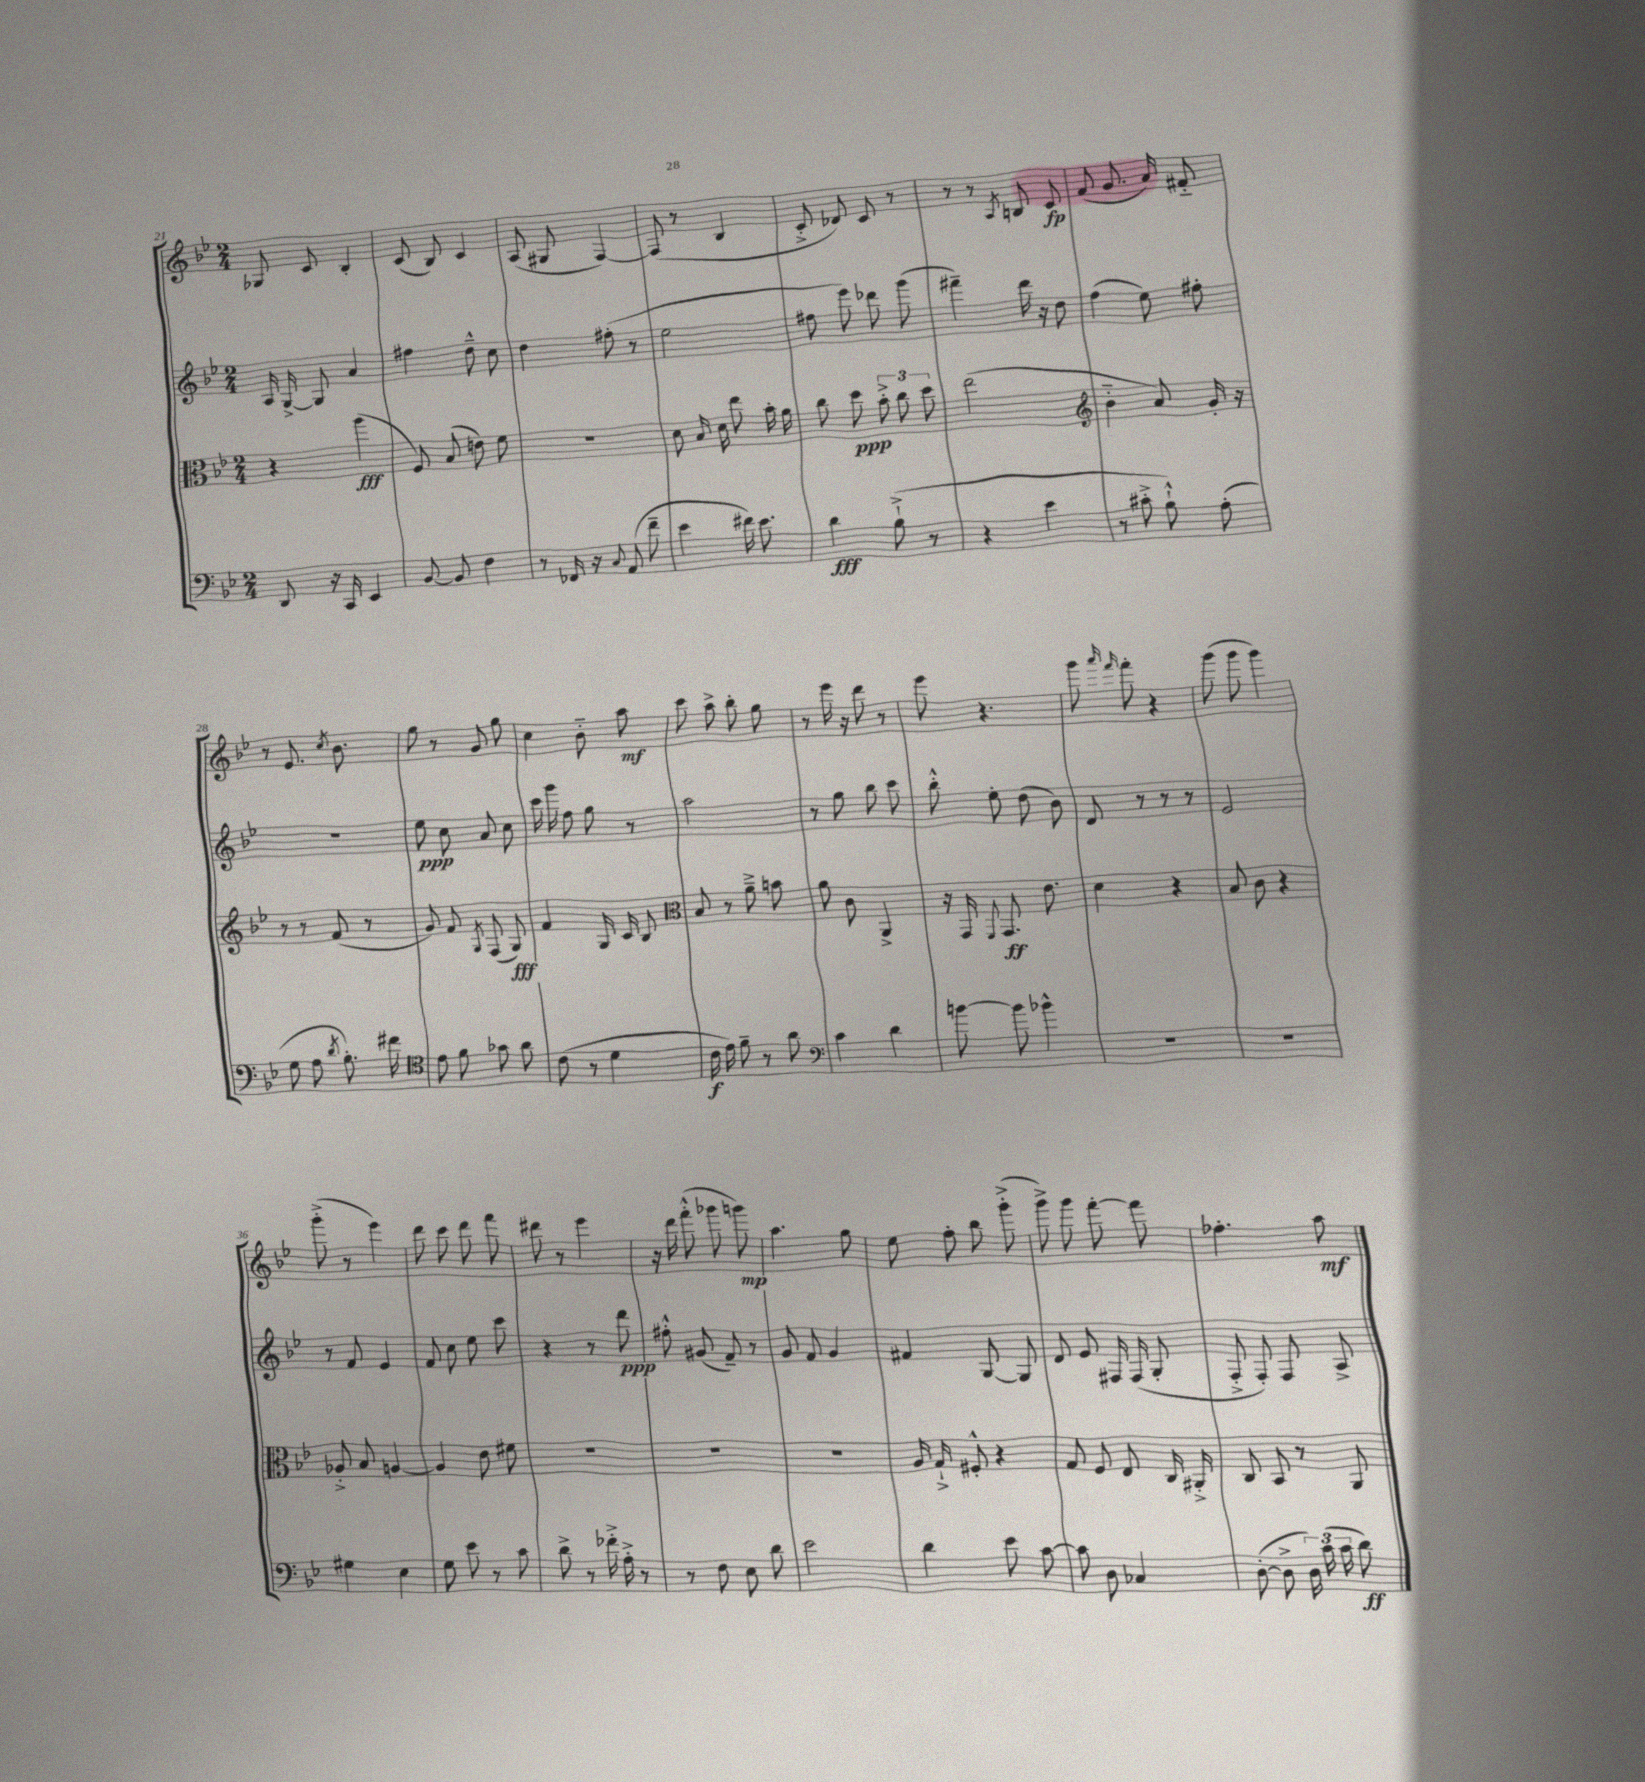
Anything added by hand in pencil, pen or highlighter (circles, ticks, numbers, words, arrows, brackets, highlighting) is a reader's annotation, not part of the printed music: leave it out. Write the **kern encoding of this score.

**kern	**dynam	**kern	**dynam	**kern	**dynam	**kern	**dynam
*part4	*part4	*part3	*part3	*part2	*part2	*part1	*part1
*staff4	*staff4	*staff3	*staff3	*staff2	*staff2	*staff1	*staff1
*clefF4	*	*clefC3	*	*clefG2	*	*clefG2	*
*k[b-e-]	*	*k[b-e-]	*	*k[b-e-]	*	*k[b-e-]	*
*M2/4	*	*M2/4	*	*M2/4	*	*M2/4	*
=21	=21	=21	=21	=21	=21	=21	=21
8DD/	.	4r	.	16A/	.	8G-X/	.
.	.	.	.	[16G^/	.	.	.
16r	.	.	.	8G/]	.	8c/	.
16CC/	.	.	.	.	.	.	.
4EE-/	.	(4aa\	fff	4a/	.	4B-'/	.
=22	=22	=22	=22	=22	=22	=22	=22
[8BB-/	.	8F/)	.	4ff#X\	.	(8c/	.
8BB-/]	.	(8B-/	.	.	.	8B-/)	.
4F\	.	8en\)	.	8dd~^^\	.	4c/	.
.	.	8f\	.	8cc\	.	.	.
=23	=23	=23	=23	=23	=23	=23	=23
8r	.	2r	.	4dd\	.	(8A/	.
16FF-X/	.	.	.	.	.	8G#X/	.
16r	.	.	.	.	.	.	.
8qqC/	.	.	.	.	.	.	.
(8AA/	.	.	.	(8ff#X'\	.	[4F/)	.
8f~\	.	.	.	8r	.	.	.
=24	=24	=24	=24	=24	=24	=24	=24
4e-\	.	8d\	.	2ee-\	.	(8F/]	.
.	.	16B-/	.	.	.	8r	.
.	.	16d\	.	.	.	.	.
16f#X\)	.	8ee-\	.	.	.	4B-/	.
8.e-\	.	.	.	.	.	.	.
.	.	16b-'\	.	.	.	.	.
.	.	16a\	.	.	.	.	.
=25	=25	=25	=25	=25	=25	=25	=25
4d\	fff	8cc\	.	8ff#X\	.	8c'^/	.
.	.	8dd\	ppp	8eee-\)	.	8d-X/)	.
(8B-`^\	.	12b-'^\	.	8ddd-X\	.	8c/	.
.	.	12cc\	.	.	.	.	.
8r	.	.	.	(8ggg\	.	8r	.
.	.	12dd\	.	.	.	.	.
=26	=26	=26	=26	=26	=26	=26	=26
4r	.	(2ee-\	.	4fff#X~\)	.	8r	.
.	.	.	.	.	.	8r	.
.	.	.	.	.	.	8qA/	.
4e-\	.	.	.	16ddd\	.	8Bn/	.
.	.	.	.	16r	.	.	.
.	.	.	.	8dd\	.	8c/	fp
=27	=27	=27	=27	=27	=27	=27	=27
*	*	*clefG2	*	*	*	*	*
8r	.	4b-\	.	(4ff\	.	(8f/	.
8c#X'^\	.	.	.	.	.	8.g/	.
8B-`^^\)	.	8a/)	.	8ee-\)	.	.	.
.	.	.	.	.	.	16a/)	.
(8A'\	.	16g'/	.	8ff#X'\	.	8f#X/	.
.	.	16r	.	.	.	.	.
!!LO:LB:g=z
=28	=28	=28	=28	=28	=28	=28	=28
8G\	.	8r	.	2r	.	8r	.
8A\	.	8r	.	.	.	8.e-/	.
8qd/	.	.	.	.	.	.	.
8.B-'\)	.	(8f/	.	.	.	.	.
.	.	.	.	.	.	8qcc/	.
.	.	.	.	.	.	8.b-\	.
.	.	8r	.	.	.	.	.
16f#X\	.	.	.	.	.	.	.
=29	=29	=29	=29	=29	=29	=29	=29
*clefC4	*	*	*	*	*	*	*
8e-\	.	8g/)	.	8ee-\	ppp	8gg\	.
8f\	.	8f/	.	8cc\	.	8r	.
.	.	8qG/	.	.	.	.	.
8g-X\	.	(8F/	.	8a/	.	8g/	.
8a\	.	8G/)	fff	8cc\	.	8gg\	.
=30	=30	=30	=30	=30	=30	=30	=30
(8c\	.	4f/	.	16ccc\	.	4cc\	.
.	.	.	.	16ggg\	.	.	.
8r	.	.	.	8ff\	.	.	.
4d\	.	16G/	.	8gg\	.	8b-\	.
.	.	16c/	.	.	.	.	.
.	.	8B-/	.	8r	.	8aa\	mf
=31	=31	=31	=31	=31	=31	=31	=31
*	*	*clefC3	*	*	*	*	*
16c\	f	8B-/	.	2aa\	.	8ccc\	.
16e-\)	.	.	.	.	.	.	.
8f~\	.	8r	.	.	.	8aa^\	.
8r	.	8a~^\	.	.	.	8bb-'\	.
8a\	.	8bn\	.	.	.	8gg\	.
=32	=32	=32	=32	=32	=32	=32	=32
*clefF4	*	*	*	*	*	*	*
4c\	.	8a\	.	8r	.	8r	.
.	.	8c\	.	8gg\	.	16eee-\	.
.	.	.	.	.	.	16r	.
4d\	.	4AA^/	.	8bb-\	.	8ddd\	.
.	.	.	.	8ccc\	.	8r	.
=33	=33	=33	=33	=33	=33	=33	=33
[8bn\	.	16r	.	8bb-'^^\	.	8eee-\	.
.	.	16GG/	.	.	.	.	.
.	.	8qqFF/	.	.	.	.	.
8b\]	.	8.GG/	ff	8ee-'\	.	4.r	.
4b-X^^\	.	.	.	(8dd\	.	.	.
.	.	8.e-\	.	.	.	.	.
.	.	.	.	8b-\)	.	.	.
=34	=34	=34	=34	=34	=34	=34	=34
2r	.	4d\	.	8d/	.	8ggg\	.
.	.	.	.	.	.	16qqaaa/	.
.	.	.	.	.	.	16qqfff/	.
.	.	.	.	8r	.	8fff'\	.
.	.	4r	.	8r	.	4r	.
.	.	.	.	8r	.	.	.
=35	=35	=35	=35	=35	=35	=35	=35
2r	.	8B-/	.	2e-/	.	(8ggg\	.
.	.	8c\	.	.	.	8ggg\	.
.	.	4r	.	.	.	4ggg\)	.
!!LO:LB:g=z
=36	=36	=36	=36	=36	=36	=36	=36
4G#X\	.	8A-X'^/	.	8r	.	(8ggg'^\	.
.	.	8B-/	.	8f/	.	8r	.
4E-\	.	[4An/	.	4e-/	.	4eee-\)	.
=37	=37	=37	=37	=37	=37	=37	=37
8G\	.	4A/]	.	8f/	.	8ddd\	.
8e-\	.	.	.	8cc\	.	8ccc\	.
8r	.	8e-\	.	8ee-\	.	8ddd\	.
8c\	.	8f#X\	.	8ccc\	.	8fff\	.
=38	=38	=38	=38	=38	=38	=38	=38
8d^\	.	2r	.	4r	.	8ddd#X\	.
8r	.	.	.	.	.	8r	.
16f-X'^\	.	.	.	8r	.	4eee-\	.
16A'^\	.	.	.	.	.	.	.
8r	.	.	.	8ddd\	ppp	.	.
=39	=39	=39	=39	=39	=39	=39	=39
8r	.	2r	.	8ff#X'^^\	.	16r	.
.	.	.	.	.	.	16ddd\	.
8F\	.	.	.	(8g#X/	.	(8fff'^^\	.
8E-\	.	.	.	8f~/)	.	8ggg-X\	.
8d\	.	.	.	8r	.	8gggn\)	mp
=40	=40	=40	=40	=40	=40	=40	=40
2e-\	.	2r	.	8g/	.	4.aa\	.
.	.	.	.	8f/	.	.	.
.	.	.	.	4g/	.	.	.
.	.	.	.	.	.	8gg\	.
=41	=41	=41	=41	=41	=41	=41	=41
4d\	.	16A/	.	4f#X/	.	8ee-\	.
.	.	16G`^/	.	.	.	.	.
.	.	8F#X'^^/	.	.	.	8ff'\	.
8e-\	.	4r	.	[8G/	.	8bb-\	.
[8c\	.	.	.	8G/]	.	(8ggg'^\	.
=42	=42	=42	=42	=42	=42	=42	=42
8c\]	.	8G/	.	8d/	.	8ggg^\)	.
8D\	.	8F/	.	8e-/	.	8ggg\	.
4C-X/	.	8E-/	.	16F#X/	.	[8fff'\	.
.	.	.	.	(16F#/	.	.	.
.	.	16C/	.	8G'/	.	8fff\]	.
.	.	16AA#X'^/	.	.	.	.	.
=43	=43	=43	=43	=43	=43	=43	=43
([8D'\	.	8C/	.	8F'^/	.	4.ff-X'\	.
8D^\]	.	8BB-/	.	8F'/)	.	.	.
24D\)	.	8r	.	8F/	.	.	.
(24c\	.	.	.	.	.	.	.
24c\	.	.	.	.	.	.	.
8d\)	ff	8AA/	.	8A^/	.	8aa\	mf
==	==	==	==	==	==	==	==
*-	*-	*-	*-	*-	*-	*-	*-
